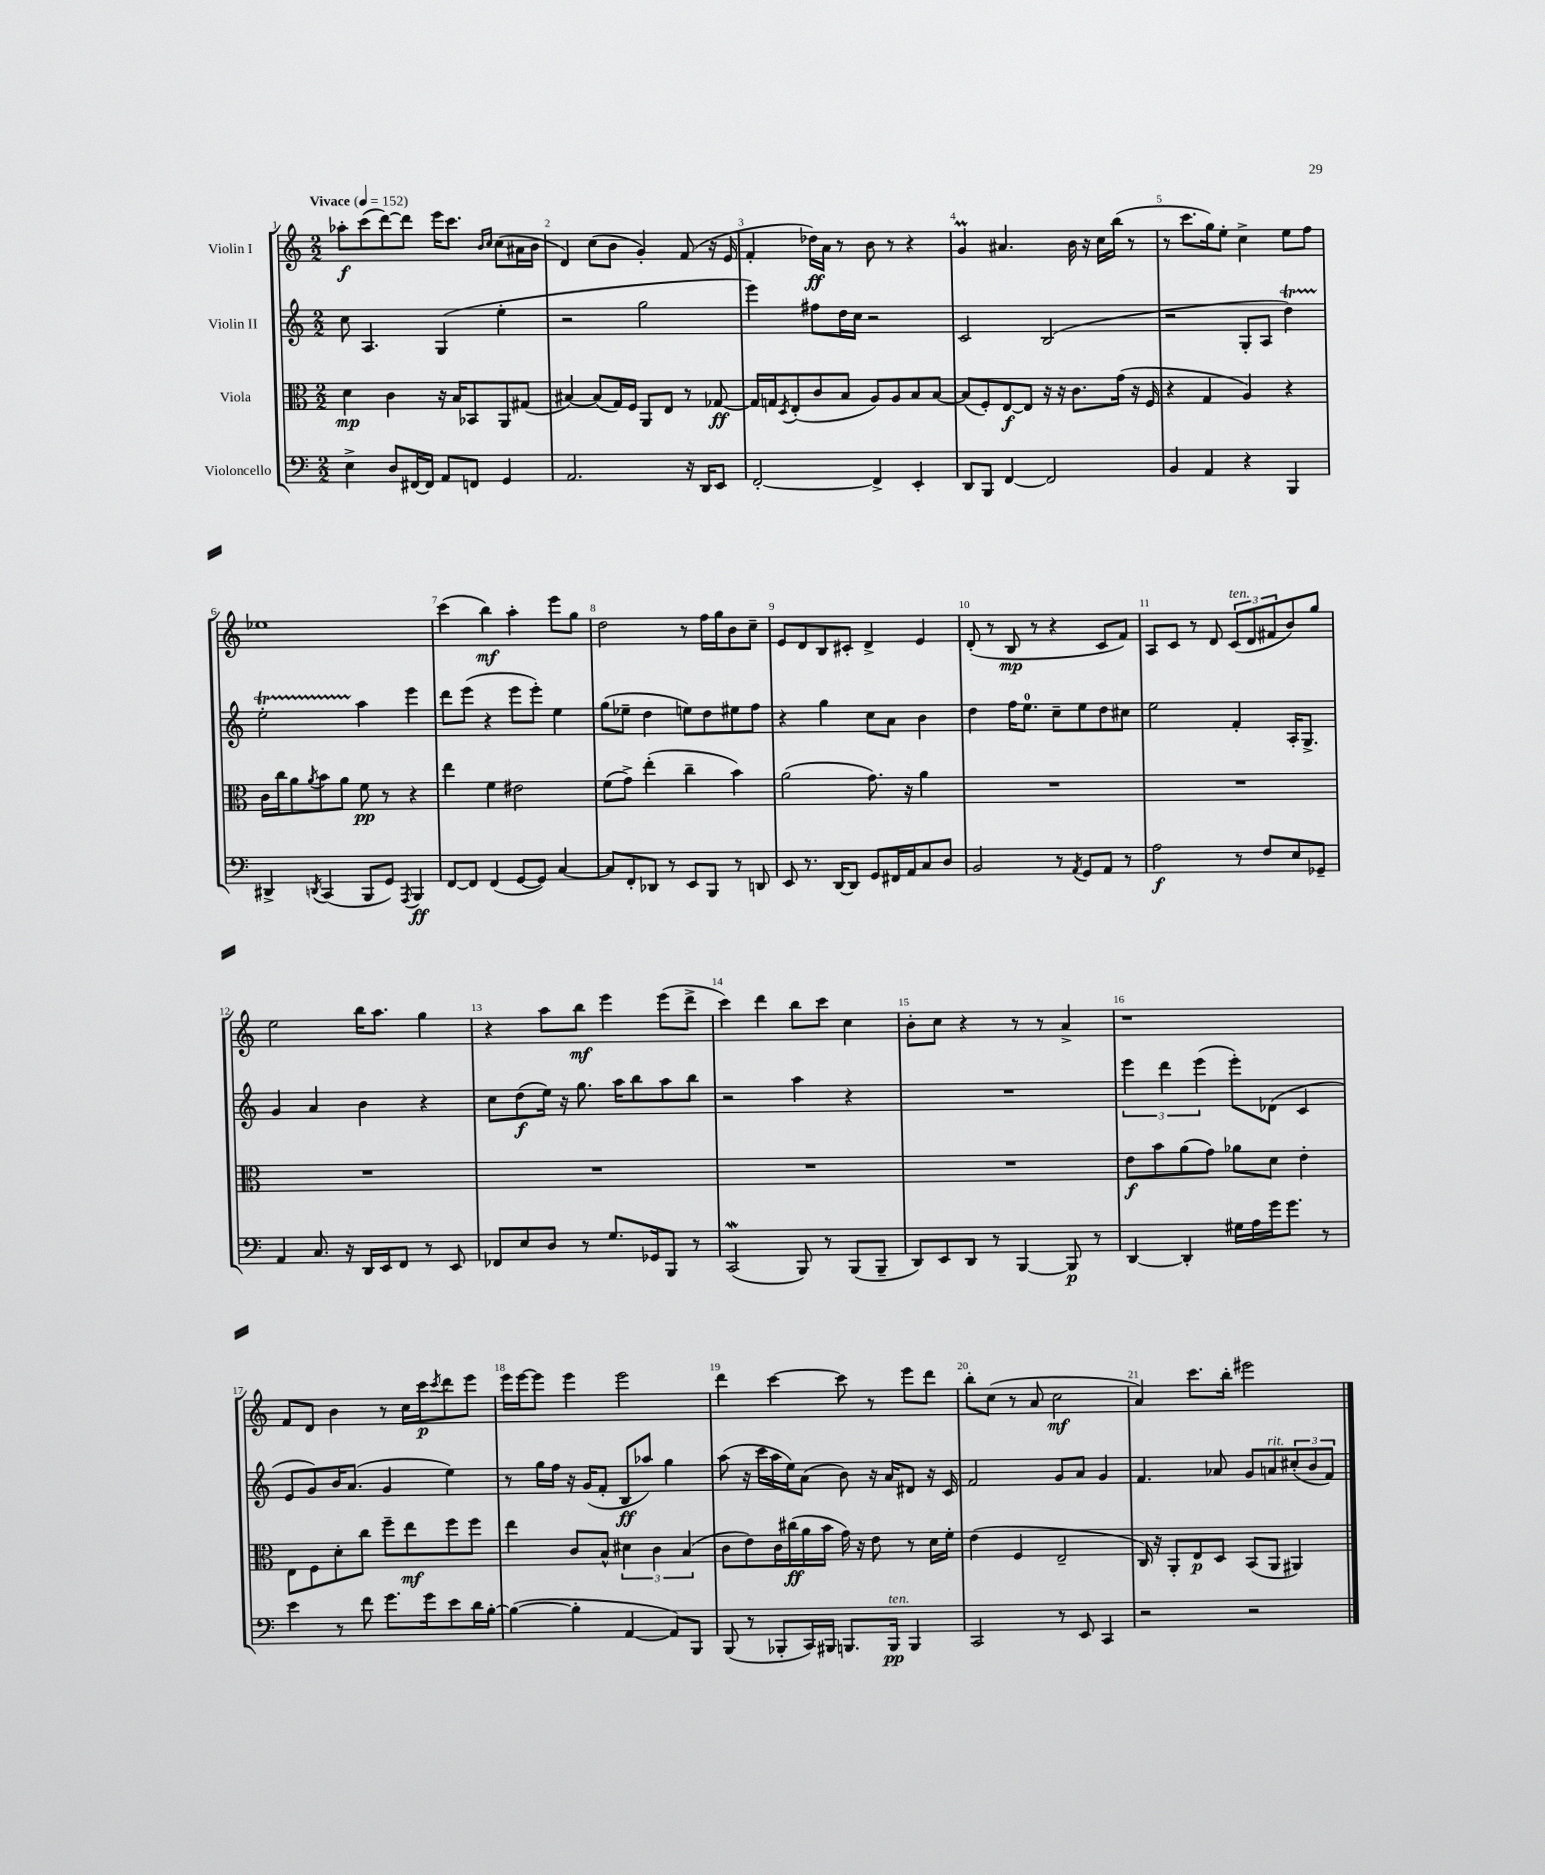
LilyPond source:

<<
\new StaffGroup <<
\new Staff = "s0" \with { instrumentName = "Violin I" } {
    \clef treble \key c \major \numericTimeSignature \time 2/2 \tempo "Vivace" 4 = 152
    aes''8-.\f c'''8( d'''8~) d'''8 e'''16 c'''8. \grace { b'16 c''16 } c''8( ais'16 b'16 |
    d'4) c''8( b'8 g'4-.) f'8( r16 e'16 |
    f'4-. des''16\ff) a'16 r8 b'8 r8 r4 |
    g'4\prall ais'4. b'16 r16 c''16 b''16( r8 |
    r8 c'''8. g''16) e''8-. c''4-> e''8 f''8 |
    ees''1 |
    c'''4( b''4\mf) a''4-. e'''8 g''8 |
    d''2 r8 f''16 g''16 b'8 c''8-- |
    e'8 d'8 b8 cis'8-. d'4-> e'4 |
    d'8-.( r8 b8\mp r8 r4 c'8 f'8) |
    a8 c'8 r8 d'8 \tuplet 3/2 { c'8^\markup { \italic "ten." }( d'8 fis'8 } b'8) g''8 |
    e''2 b''16 a''8. g''4 |
    r4 a''8 b''8\mf e'''4 e'''8( d'''8-> |
    c'''4) d'''4 b''8 c'''8 c''4 |
    b'8-. c''8 r4 r8 r8 a'4-> |
    r1 |
    f'8 d'8 b'4 r8 c''16 c'''16\p \acciaccatura { c'''8 } d'''8 e'''8 |
    e'''16 e'''16~ e'''8 e'''4 e'''2 |
    d'''4 c'''4~ c'''8 r8 e'''8 d'''8 |
    b''8-. c''8( r8 a'8 c''2\mf |
    a'4) c'''8. b''16-. eis'''2 \bar "|." |
}
\new Staff = "s1" \with { instrumentName = "Violin II" } {
    \clef treble \key c \major \numericTimeSignature \time 2/2
    c''8 a4. g4( e''4-. |
    r2 g''2 |
    e'''4) fis''8 d''16 c''16 r2 |
    c'2 b2( |
    r2 g8-. a8 d''4\startTrillSpan) |
    e''2-. a''4\stopTrillSpan e'''4 |
    d'''8 e'''8( r4 e'''8 e'''8-.) e''4 |
    g''8( ees''8-- d''4 e''8) d''8 eis''8 f''8 |
    r4 g''4 c''8 a'8 b'4 |
    d''4 f''16 e''8.-0 c''8-- e''8 d''8 cis''8 |
    e''2 f'4-. a16-. g8.-> |
    g'4 a'4 b'4 r4 |
    c''8 d''8\f( e''16) r16 g''8. a''16 b''8 a''8 b''8 |
    r2 a''4 r4 |
    R1 |
    \tuplet 3/2 { e'''4 d'''4 e'''4( } e'''8-.) des'8( c'4 |
    e'8 g'8) b'16 a'8.( g'4 e''4) |
    r8 g''16 f''16 r16 g'16( f'8-. b8\ff aes''8) g''4 |
    a''8( r16 c'''16 a''16 e''16) a'8( b'8) r16 a'16 dis'8 r16 c'16 |
    f'2 g'8 a'8 g'4 |
    f'4. aes'8 g'8 a'8^\markup { \italic "rit." } \tuplet 3/2 { cis''8-.( b'8 f'8) } \bar "|." |
}
\new Staff = "s2" \with { instrumentName = "Viola" } {
    \clef alto \key c \major \numericTimeSignature \time 2/2
    d'4\mp c'4 r16 b16 bes,8 a,8 gis8( |
    bis4~) bis8( g16) f16 a,8 e8 r8 ges8~\ff |
    ges16 g16 \acciaccatura { d8 } e8-.( c'8 b8 a8) a8 b8 b8~ |
    b8( f8-.) e8~\f e8 r16 r16 c'8. g'16( r16 f16 |
    r4 g4 a4) r4 |
    c'16 c''16 a'8 \acciaccatura { a'8 } b'8 a'8 f'8\pp r8 r4 |
    e''4 f'4 eis'2 |
    f'8( g'8->) e''4-.( c''4-- b'4) |
    a'2( g'8.) r16 a'4 |
    R1 |
    R1 |
    R1 |
    R1 |
    R1 |
    R1 |
    e'8\f b'8 a'8( g'8) aes'8 d'8 e'4-. |
    e8 f8 d'8-. c''8 f''8-- e''8\mf f''8 f''8 |
    e''4 c'8 b8-^ \tuplet 3/2 { dis'4 c'4 b4( } |
    c'8 e'8) c'16 cis''16\ff( a'16 b'16 g'16) r16 e'8 r8 d'16 f'16-. |
    e'4( f4 e2-- |
    c16) r16 a,8-. e8\p d8 b,8( a,8 ais,4) \bar "|." |
}
\new Staff = "s3" \with { instrumentName = "Violoncello" } {
    \clef bass \key c \major \numericTimeSignature \time 2/2
    e4-> d8 fis,16~ fis,16 a,8 f,8 g,4 |
    a,2. r16 d,16 e,8 |
    f,2~-. f,4-> e,4-. |
    d,8 b,,8 f,4~ f,2 |
    b,4 a,4 r4 b,,4 |
    dis,4-> \acciaccatura { d,8 } c,4( b,,8 g,8) \acciaccatura { a,,8 } b,,4\ff |
    f,8~ f,8 f,4( g,8~ g,8) c4~ |
    c8 f,8-. des,8 r8 e,8 b,,8 r8 d,8 |
    e,8 r8. d,16~ d,8 g,8 fis,16 a,16 c8 d8 |
    b,2 r8 \acciaccatura { a,8 } g,8 a,8 r8 |
    a2\f r8 f8 e8 ges,8-- |
    a,4 c8. r16 d,16 e,16 f,8 r8 e,8 |
    fes,8 e8 d8 r8 g8. ges,16 b,,8 r8 |
    c,2\mordent( b,,8) r8 b,,8( b,,8-- |
    d,8) e,8 d,8 r8 b,,4~ b,,8\p r8 |
    d,4~ d,4-. gis16 a16 g'16 g'8. r8 |
    e'4 r8 f'8 g'8. g'16 e'8 d'16 b16~-. |
    b4~( b4-. a,4~ a,8) b,,8 |
    b,,8( r8 bes,,8-. c,16) bis,,16 b,,8. b,,16\pp^\markup { \italic "ten." } b,,4 |
    c,2 r8 e,8 c,4 |
    r2 r2 \bar "|." |
}
>>
>>
\layout { \context { \Score \override BarNumber.break-visibility = ##(#f #t #t) barNumberVisibility = #all-bar-numbers-visible } }
